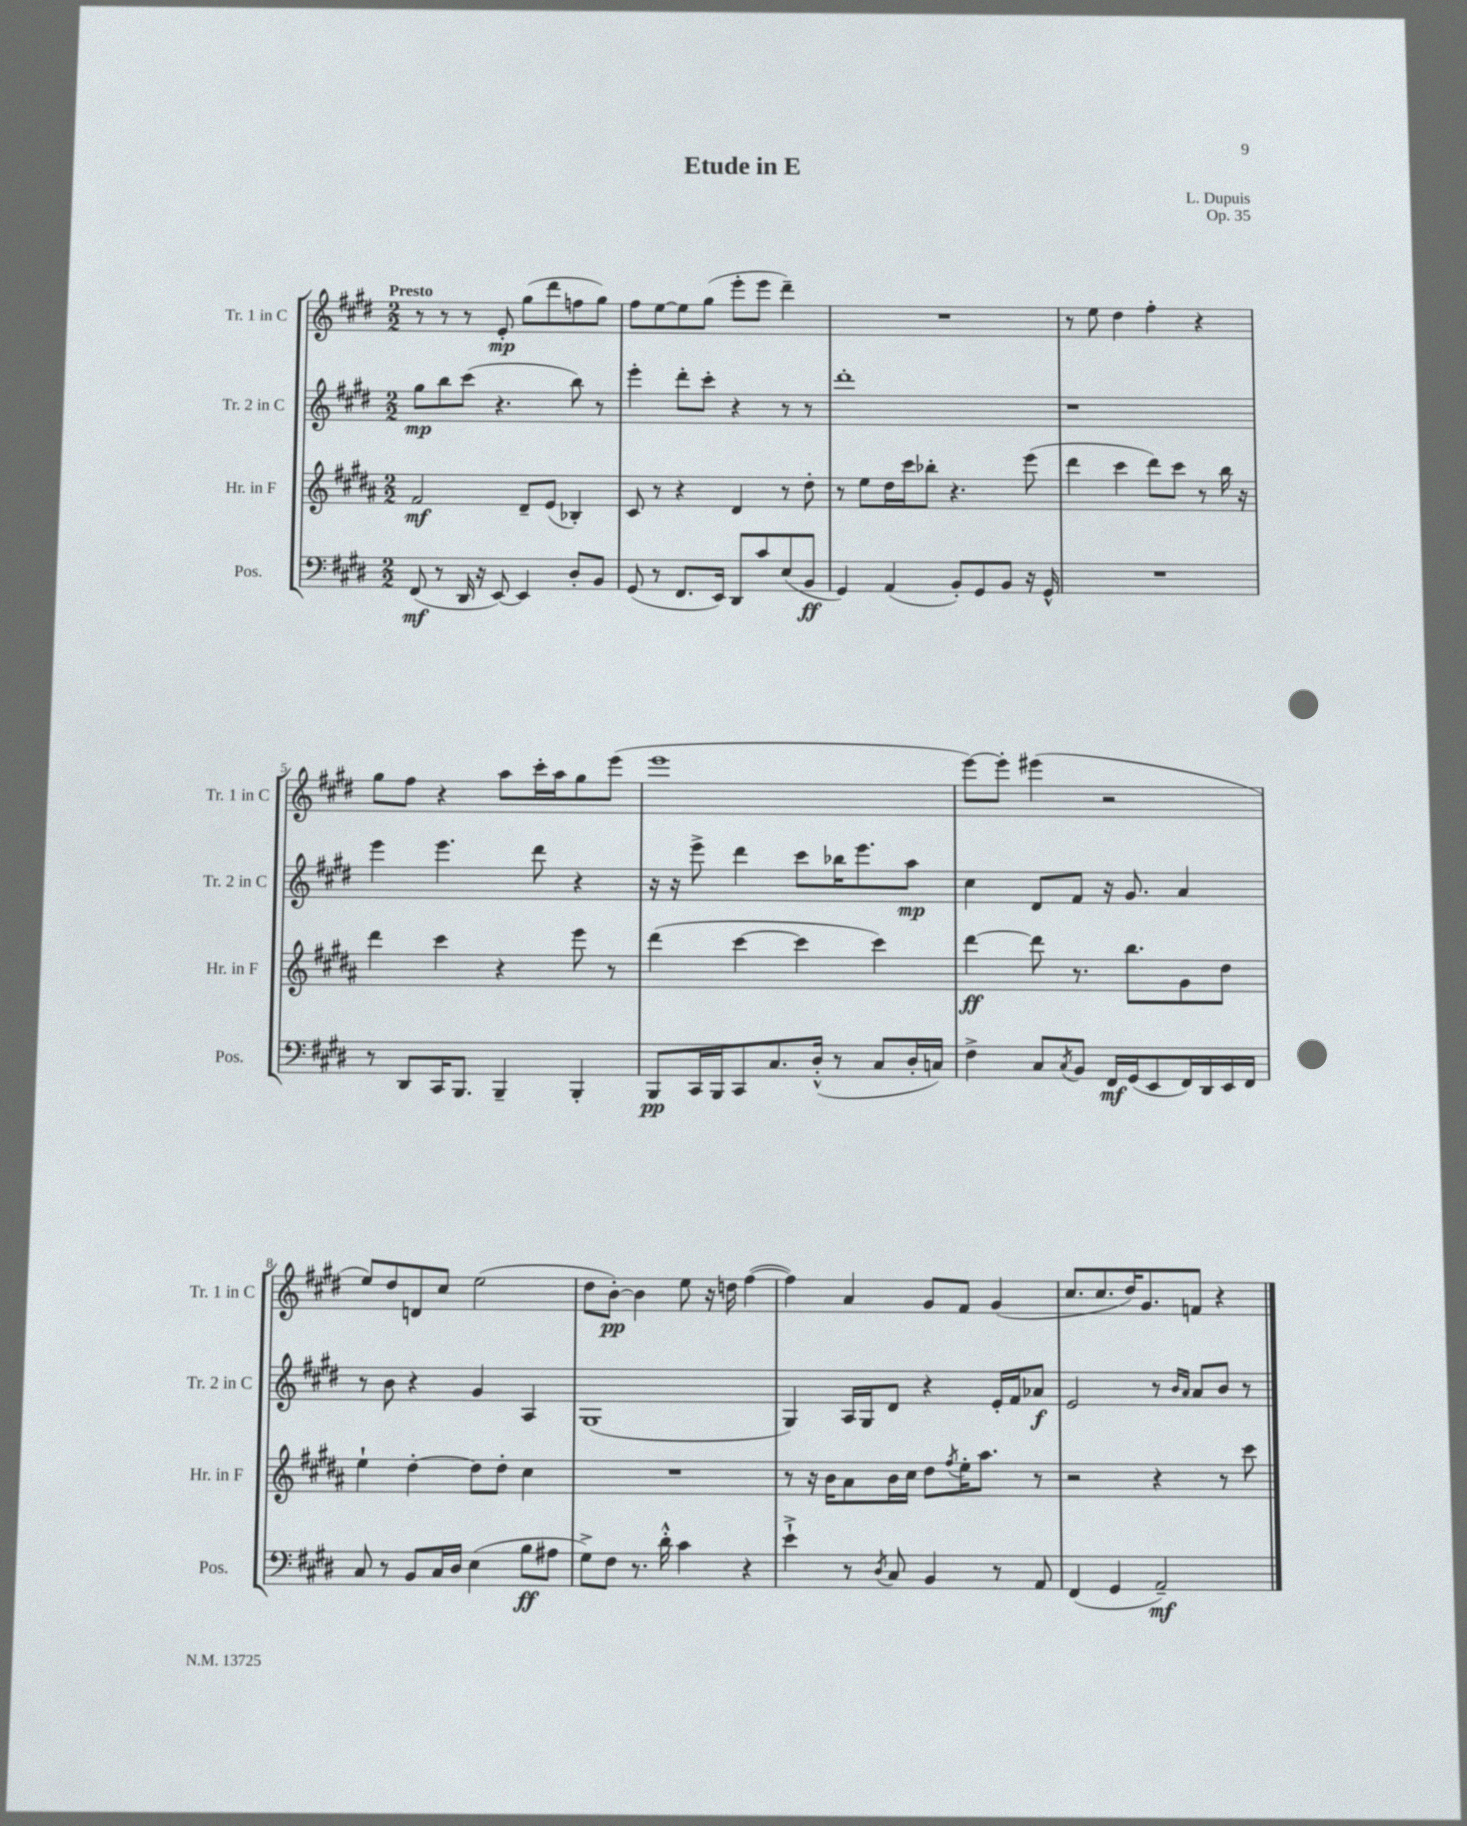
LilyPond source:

\header { title = "Etude in E" composer = "L. Dupuis" opus = "Op. 35" }
<<
\new StaffGroup <<
\new Staff = "s0" \with { instrumentName = "Tr. 1 in C" shortInstrumentName = "Tr. 1 in C" } {
    \clef treble \key e \major \numericTimeSignature \time 2/2 \tempo "Presto"
    r8 r8 r8 e'8-.\mp gis''8( dis'''8 f''8 gis''8) |
    fis''8 e''8~ e''8 gis''8( e'''8-. e'''8 dis'''4--) |
    R1 |
    r8 e''8 dis''4 fis''4-. r4 |
    gis''8 fis''8 r4 a''8 cis'''16-. a''16 gis''8 e'''8( |
    e'''1 |
    e'''8~) e'''8-. eis'''4( r2 |
    e''8) dis''8 d'8 cis''8 e''2( |
    dis''8 b'8~-.\pp) b'4 e''8 r16 d''16 fis''4~( |
    fis''4) a'4 gis'8 fis'8 gis'4( |
    cis''8. cis''8. dis''16) gis'8. f'8 r4 \bar "|." |
}
\new Staff = "s1" \with { instrumentName = "Tr. 2 in C" shortInstrumentName = "Tr. 2 in C" } {
    \clef treble \key e \major \numericTimeSignature \time 2/2
    gis''8\mp b''8 cis'''8( r4. b''8) r8 |
    e'''4-. dis'''8-. cis'''8-. r4 r8 r8 |
    dis'''1-. |
    r1 |
    e'''4 e'''4. dis'''8 r4 |
    r16 r16 e'''8-> dis'''4 cis'''8 bes''16 e'''8. a''8\mp |
    cis''4 dis'8 fis'8 r16 gis'8. a'4 |
    r8 b'8 r4 gis'4 a4 |
    gis1( |
    gis4) a16 gis16 dis'8 r4 e'16-. fis'16 aes'8\f |
    e'2 r8 \grace { b'16 a'16 } a'8 b'8 r8 \bar "|." |
}
\new Staff = "s2" \with { instrumentName = "Hr. in F" shortInstrumentName = "Hr. in F" } {
    \clef treble \key b \major \numericTimeSignature \time 2/2
    fis'2\mf dis'8-- e'8( bes4-.) |
    cis'8 r8 r4 dis'4 r8 dis''8-. |
    r8 e''8 dis''16 cis'''16 bes''8-. r4. e'''8( |
    dis'''4 cis'''4 dis'''8) cis'''8 r8 b''16 r16 |
    dis'''4 cis'''4 r4 e'''8 r8 |
    dis'''4( cis'''4~ cis'''4 cis'''4) |
    dis'''4~\ff dis'''8 r8. b''8. gis'8 dis''8 |
    e''4-! dis''4~-. dis''8 dis''8-. cis''4 |
    R1 |
    r8 r16 b'16 ais'8 b'16 cis''16 dis''8 \acciaccatura { fis''8 } e''16-. ais''8. r8 |
    r2 r4 r8 cis'''8 \bar "|." |
}
\new Staff = "s3" \with { instrumentName = "Pos." shortInstrumentName = "Pos." } {
    \clef bass \key e \major \numericTimeSignature \time 2/2
    fis,8\mf( r8 dis,16 r16 e,8~) e,4 dis8-. b,8 |
    gis,8( r8 fis,8. e,16) dis,8 cis'8 e8( b,8\ff |
    gis,4) a,4( b,8-.) gis,8 b,8 r16 gis,16-^ |
    R1 |
    r8 dis,8 cis,16 b,,8. b,,4-- b,,4-. |
    b,,8\pp cis,16 b,,16 cis,8 cis8. dis16-.-^( r8 cis8 dis16-. c16) |
    fis4-> cis8 \acciaccatura { cis8 } b,8 fis,16\mf gis,16( e,8 fis,16) dis,16 e,16 fis,16 |
    cis8 r8 b,8 cis16 dis16 e4( b8\ff ais8 |
    gis8->) fis8 r8. dis'16-.-^ cis'4 r4 |
    e'4-!-> r8 \acciaccatura { dis8 } cis8 b,4 r8 a,8 |
    fis,4( gis,4 a,2--\mf) \bar "|." |
}
>>
>>
